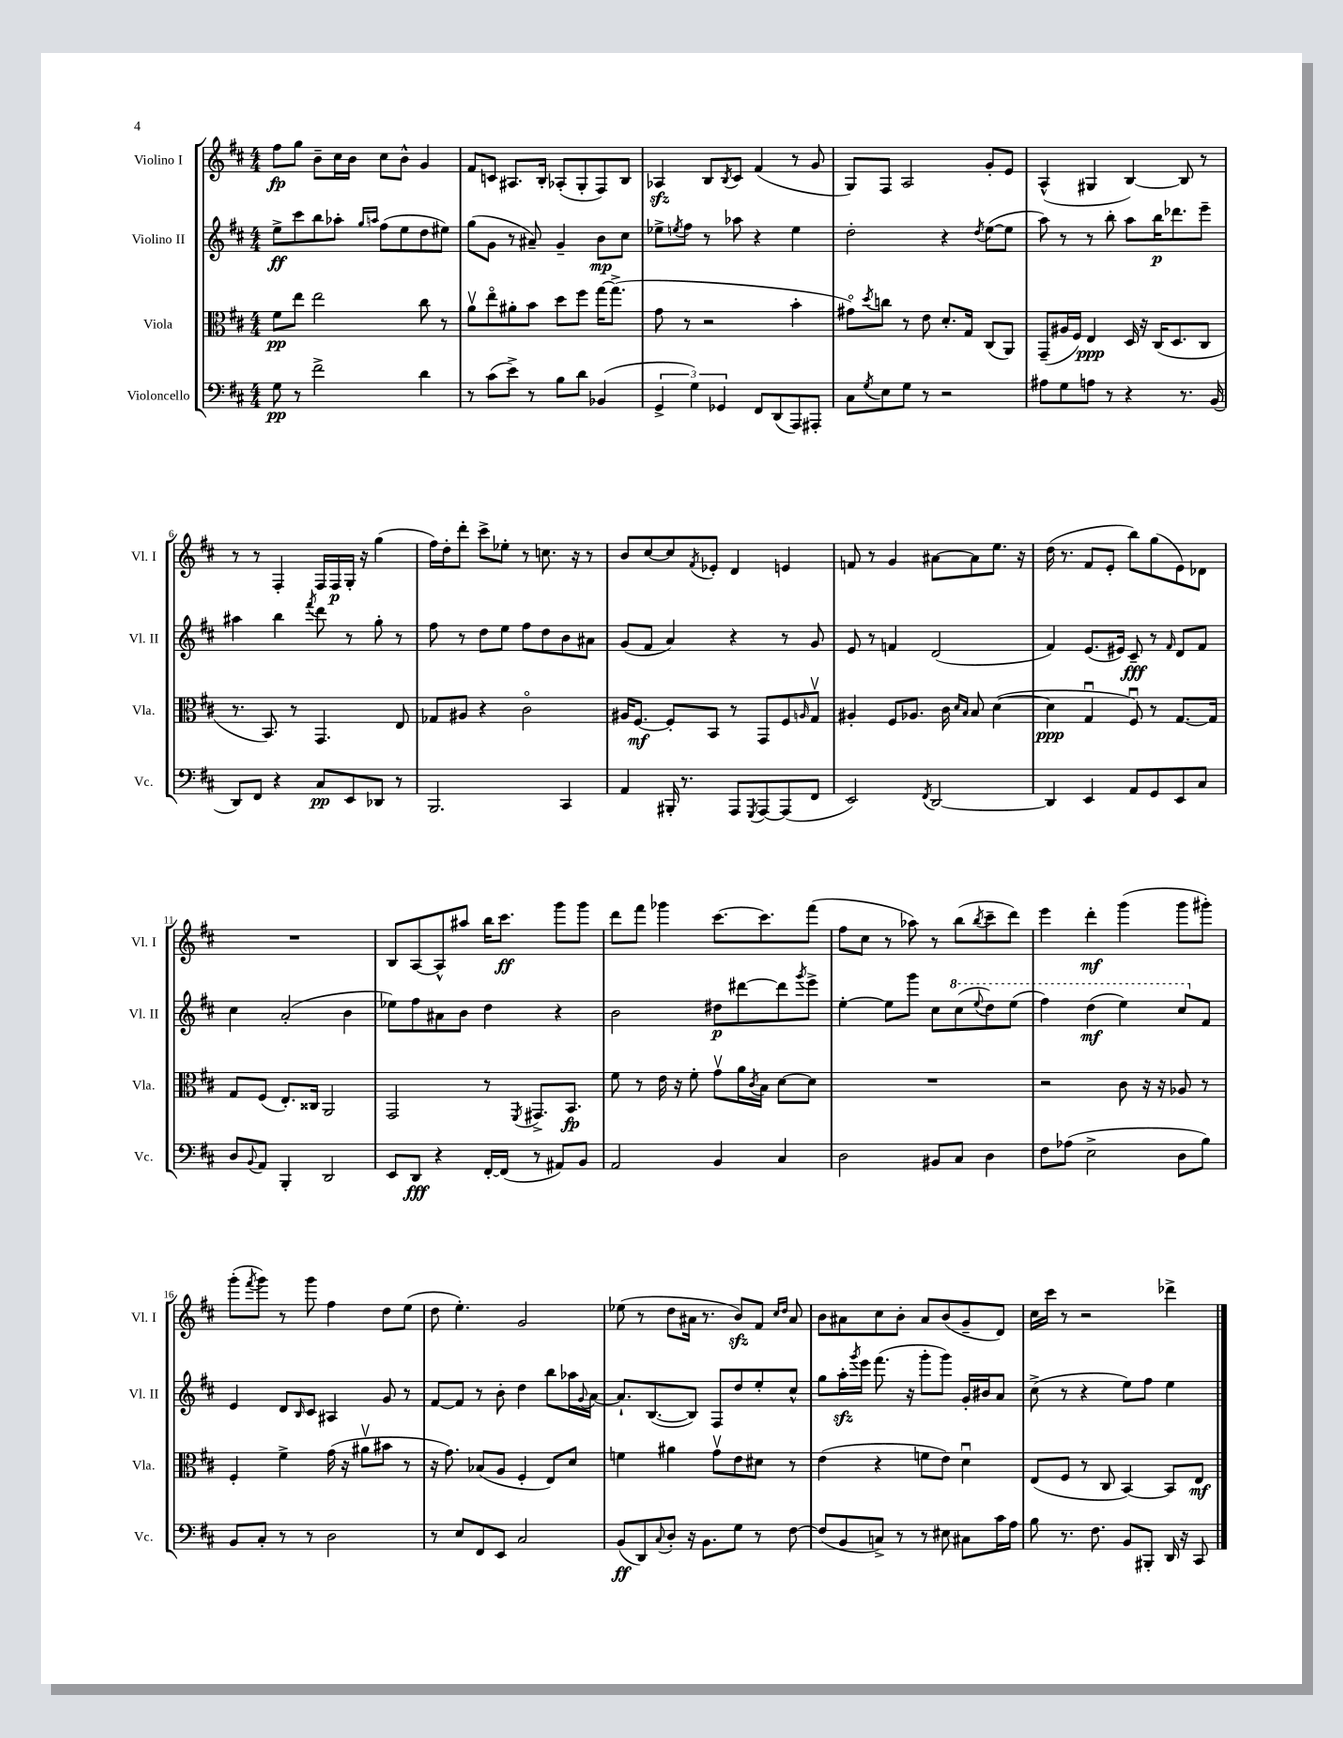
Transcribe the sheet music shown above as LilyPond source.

<<
\new StaffGroup <<
\new Staff = "s0" \with { instrumentName = "Violino I" shortInstrumentName = "Vl. I" } {
    \clef treble \key d \major \numericTimeSignature \time 4/4
    fis''8\fp g''8 b'8-- cis''16 b'16 cis''8 b'8-^ g'4 |
    fis'8 c'8 ais8. b16-. aes8-.( g8-. fis8) b8 |
    aes4\sfz b8 \acciaccatura { b8 } cis'8 fis'4( r8 g'8 |
    g8) fis8 a2 g'8-. e'8 |
    a4-^( gis4 b4~) b8 r8 |
    r8 r8 fis4-. fis16 fis16\p g16-. r16 g''4( |
    fis''16) d''16-. d'''8-. cis'''8-> ees''8-. r8 c''8. r16 r8 |
    b'8 cis''8~ cis''8 \acciaccatura { fis'8 } ees'8-. d'4 e'4 |
    f'8 r8 g'4 ais'8~ ais'8 e''8. r16 |
    d''16( r8. fis'8 e'8-. b''8) g''8( e'8) des'8 |
    R1 |
    b8 a8~ a8-^ ais''8 b''16 cis'''8.\ff g'''8 g'''8 |
    d'''8 fis'''8 ges'''4 cis'''8.~ cis'''8. fis'''8( |
    fis''8 cis''8 r8 aes''8) r8 b''8( \acciaccatura { b''8 } cis'''8-- d'''8) |
    e'''4 d'''4-.\mf g'''4( g'''8 gis'''8-.) |
    g'''8-.( \acciaccatura { fis'''8 } g'''8) r8 g'''8 fis''4 d''8 e''8( |
    d''8 e''4.-.) g'2 |
    ees''8( r8 d''8 ais'16 r8. b'8\sfz) fis'8 \grace { cis''16 d''16 } ais'8 |
    b'8 ais'8 cis''8 b'8-. ais'8 b'8( g'8-- d'8) |
    cis''16 cis'''16 r8 r2 des'''4-> \bar "|." |
}
\new Staff = "s1" \with { instrumentName = "Violino II" shortInstrumentName = "Vl. II" } {
    \clef treble \key d \major \numericTimeSignature \time 4/4
    e''8->\ff cis'''8 b''8 aes''8-. \grace { g''16 a''16 } fis''8( e''8 d''8 eis''8) |
    g''8( g'8 r8 ais'8--) g'4-- b'8\mp cis''8 |
    ees''8-> \acciaccatura { e''8 } fis''8 r8 aes''8 r4 e''4 |
    d''2-. r4 \acciaccatura { d''8 } e''8~( e''8 |
    a''8) r8 r8 b''8-. a''8 b''16\p des'''8. e'''8-- |
    ais''4 b''4 \acciaccatura { fis'''8 } d'''8 r8 g''8-. r8 |
    fis''8 r8 d''8 e''8 fis''8 d''8 b'8 ais'8 |
    g'8( fis'8 a'4) r4 r8 g'8 |
    e'8 r8 f'4 d'2( |
    fis'4) e'8.( eis'16) cis'8--\fff r8 \grace { fis'16 } d'8 fis'8 |
    cis''4 a'2-.( b'4 |
    ees''8) fis''8 ais'8 b'8 d''4 r4 |
    b'2 dis''8\p dis'''8~ dis'''8 \acciaccatura { g'''8 } e'''8-> |
    e''4~-. e''8 g'''8 cis''8 \ottava #1 cis'''8( \appoggiatura { e'''8 } d'''8) e'''8( |
    fis'''4) d'''4\mf( e'''4) cis'''8 \ottava #0 fis'8 |
    e'4 d'8 \grace { b16 } cis'8 ais4 g'8 r8 |
    fis'8~ fis'8 r8 b'8-. d''4 b''8 aes''16 \appoggiatura { g'8 } a'16~ |
    a'8.-! b8.~( b8) fis8 d''8 e''8-. cis''8-^ |
    g''8 a''16-.\sfz \acciaccatura { g'''8 } e'''16 fis'''8.( r16 g'''8-. g'''8) g'16-. bis'16 a'8 |
    cis''8->( r8 r4 e''8) fis''8 e''4 \bar "|." |
}
\new Staff = "s2" \with { instrumentName = "Viola" shortInstrumentName = "Vla." } {
    \clef alto \key d \major \numericTimeSignature \time 4/4
    fis'8\pp e''8 e''2 cis''8 r8 |
    a'8\upbow e''8\flageolet ais'8-. b'8 d''8 fis''8 g''16~ g''8.->( |
    g'8 r8 r2 b'4-. |
    gis'8\flageolet) \acciaccatura { d''8 } c''8 r8 e'8 d'8.-. g16 cis8( a,8) |
    g,8--( ais16 fis16) e4\ppp d16 r16 cis16( d8. cis8 |
    r8. b,8.) r8 g,4. e8 |
    ges8 ais8 r4 cis'2\flageolet |
    ais16 fis8.~\mf fis8-. b,8 r8 g,8 fis8 \grace { a16 } g8\upbow |
    ais4-. fis8 aes8. cis'16 \grace { d'16 b16 } b8 d'4~( |
    d'4\ppp g4\downbow fis8\downbow) r8 g8.~ g16 |
    g8 fis8( e8.-.) cisis16 a,2 |
    g,2 r8 \acciaccatura { fis,8 } gis,8.-> b,8.\fp |
    fis'8 r8 e'16 r16 fis'8-. g'8\upbow a'16 \acciaccatura { cis'8 } b16 d'8~ d'8 |
    R1 |
    r2 cis'8 r16 r16 aes8 r8 |
    fis4-. fis'4-> g'16( r16 ais'8\upbow bis'8 r8 |
    r16 g'8.) bes8( a8 fis4-. e8) d'8 |
    f'4 ais'4 g'8\upbow e'8 dis'8 r8 |
    e'4( r4 f'8 e'8) d'4\downbow |
    e8( fis8 r8 cis8 b,4~) b,8 e8\mf \bar "|." |
}
\new Staff = "s3" \with { instrumentName = "Violoncello" shortInstrumentName = "Vc." } {
    \clef bass \key d \major \numericTimeSignature \time 4/4
    g8\pp r8 fis'2-> d'4 |
    r8 cis'8( e'8->) r8 b8 d'8 bes,4( |
    \tuplet 3/2 { g,4-> g4) ges,4 } fis,8 d,8( a,,8) ais,,8-. |
    cis8 \acciaccatura { g8 } e8 g8 r8 r2 |
    ais8 g8 a8 r8 r4 r8. b,16( |
    d,8) fis,8 r4 cis8\pp e,8 des,8 r8 |
    b,,2. cis,4 |
    a,4 bis,,16-. r8. a,,8 \acciaccatura { g,,8 } a,,8~ a,,8( fis,8 |
    e,2) \acciaccatura { fis,8 } d,2~ |
    d,4 e,4 a,8 g,8 e,8 cis8 |
    d8 \appoggiatura { b,8 } a,8 b,,4-. d,2 |
    e,8 d,8\fff r4 fis,16~-. fis,16( r8 ais,8) b,8 |
    a,2 b,4 cis4 |
    d2 bis,8 cis8 d4 |
    fis8 aes8( e2-> d8 b8) |
    b,8 cis8-. r8 r8 d2 |
    r8 e8 fis,8 e,8 cis2 |
    b,8\ff( d,8) \appoggiatura { cis8 } d8-. r16 b,8. g8 r8 fis8~ |
    fis8( b,8 c8->) r8 r8 eis8 cis8 cis'16 a16 |
    b8 r8. fis8. b,8 bis,,8-. d,16 r16 cis,8 \bar "|." |
}
>>
>>
